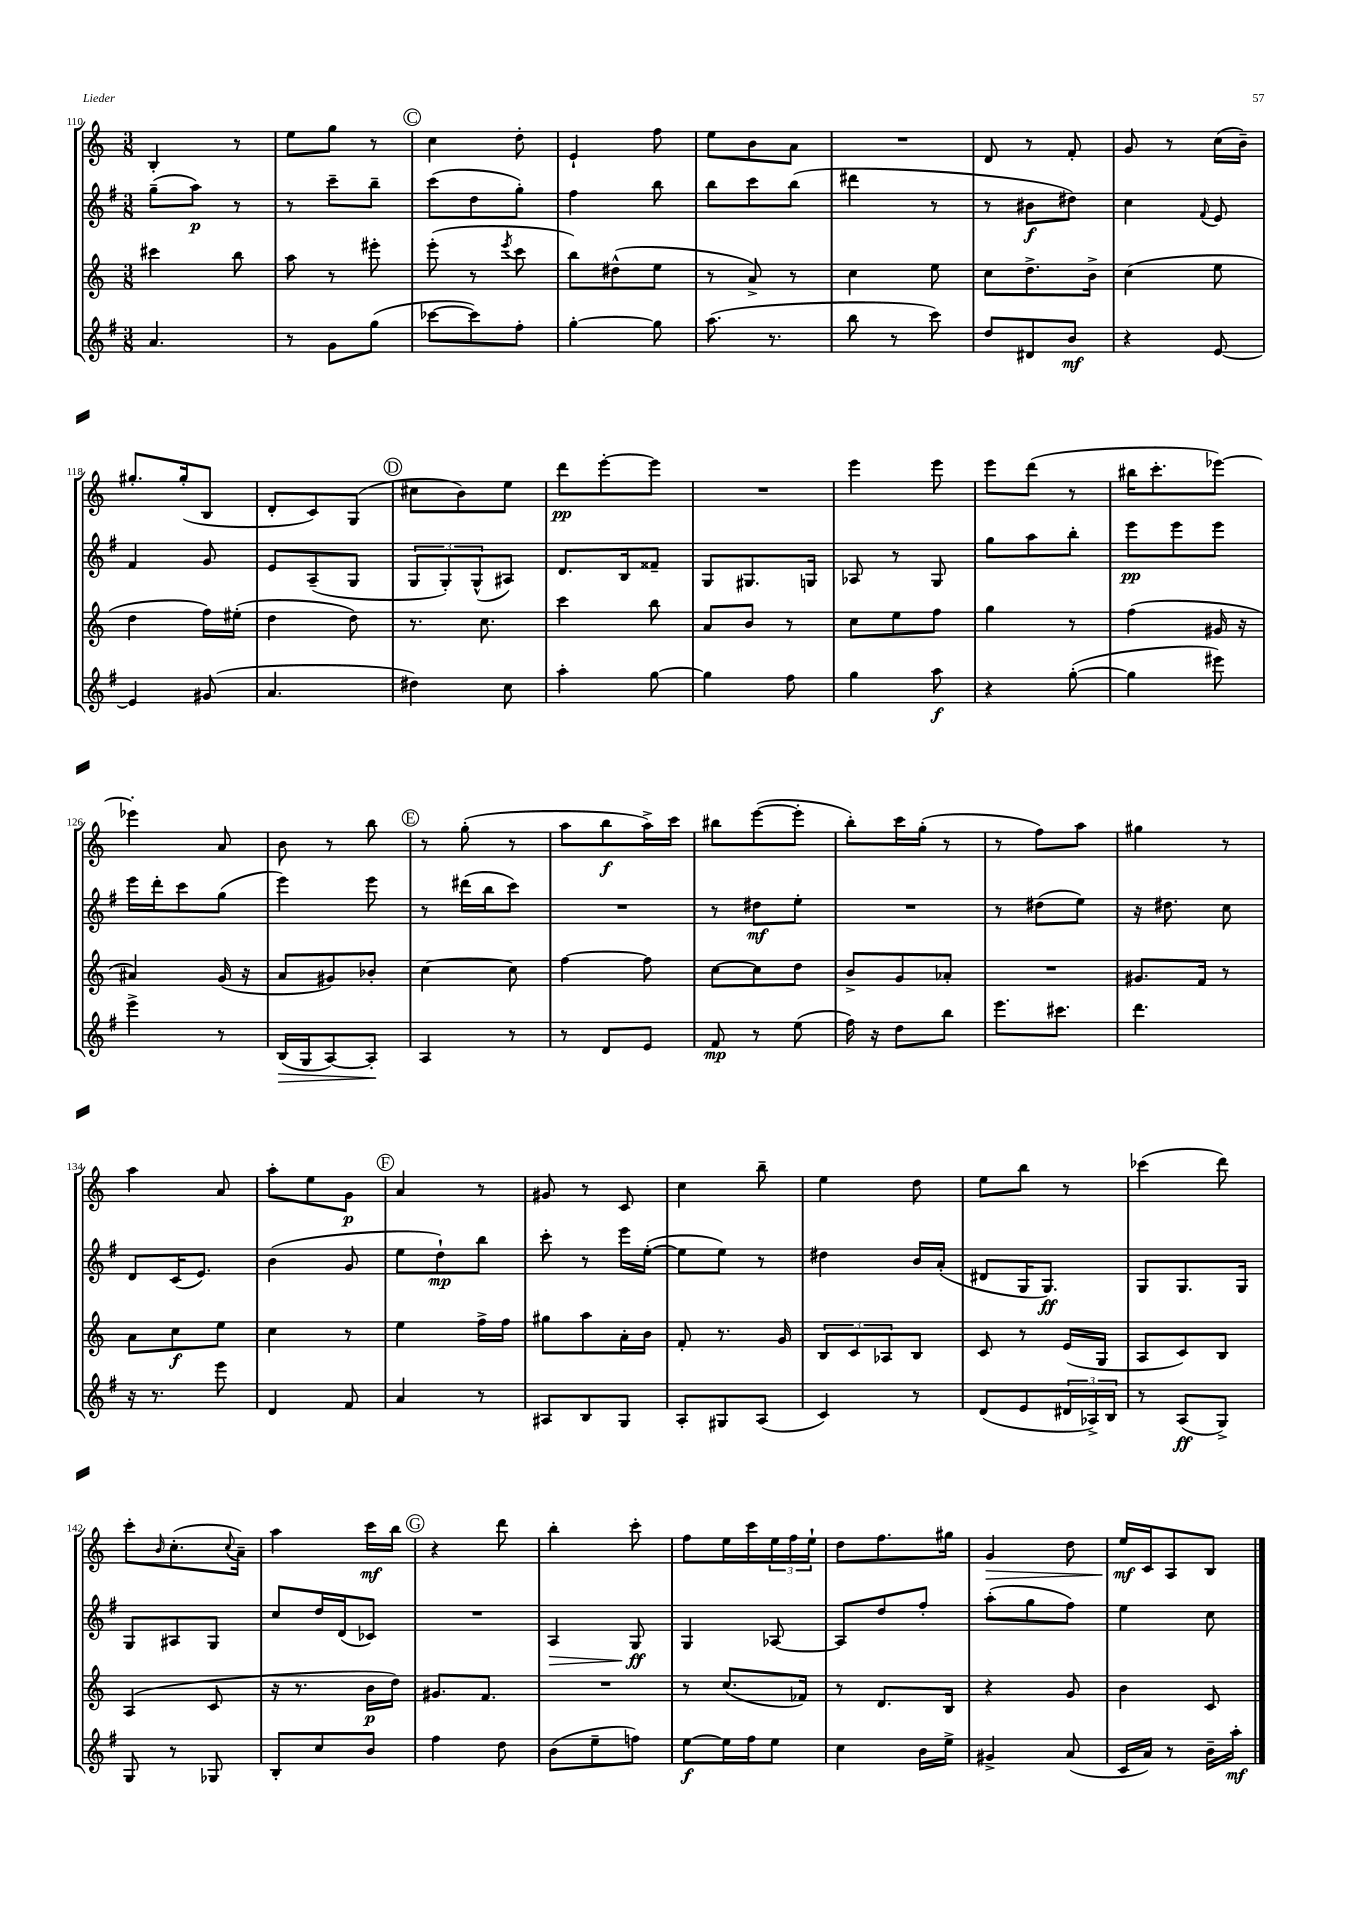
<<
\new StaffGroup <<
\new Staff = "s0" {
    \clef treble \key c \major \numericTimeSignature \time 3/8
    b4-. r8 |
    e''8 g''8 r8 |
    \mark \markup { \circle "C" } c''4 d''8-. |
    e'4-! f''8 |
    e''8 b'8 a'8 |
    R4. |
    d'8 r8 f'8-. |
    g'8 r8 c''16( b'16--) |
    gis''8.-. gis''16-.( b8 |
    d'8-. c'8) g8( |
    \mark \markup { \circle "D" } cis''8 b'8) e''8 |
    d'''8\pp e'''8~-. e'''8 |
    R4. |
    e'''4 e'''8 |
    e'''8 d'''8( r8 |
    bis''16 c'''8.-. ees'''8~) |
    ees'''4-. a'8 |
    b'8 r8 b''8 |
    \mark \markup { \circle "E" } r8 g''8-.( r8 |
    a''8 b''8\f a''16->) c'''16 |
    bis''8 e'''8~( e'''8-. |
    b''8-.) c'''16 g''16-.( r8 |
    r8 f''8) a''8 |
    gis''4 r8 |
    a''4 a'8 |
    a''8-. e''8 g'8\p |
    \mark \markup { \circle "F" } a'4 r8 |
    gis'8 r8 c'8 |
    c''4 b''8-- |
    e''4 d''8 |
    e''8 b''8 r8 |
    ces'''4( d'''8) |
    c'''8-. \grace { b'16 } c''8.-.( \appoggiatura { c''8 } a'16--) |
    a''4 c'''16\mf b''16 |
    \mark \markup { \circle "G" } r4 d'''8 |
    b''4-. c'''8-. |
    f''8 e''16 c'''16 \tuplet 3/2 { e''16 f''16 e''16-! } |
    d''8 f''8. gis''16 |
    g'4\> d''8 |
    e''16\mf\! c'16 a8 b8 \bar "|." |
}
\new Staff = "s1" {
    \clef treble \key g \major \numericTimeSignature \time 3/8
    g''8--( a''8\p) r8 |
    r8 c'''8-- b''8-- |
    \mark \markup { \circle "C" } c'''8( d''8 g''8-.) |
    fis''4 b''8 |
    b''8 c'''8 b''8( |
    dis'''4 r8 |
    r8 bis'8\f dis''8) |
    c''4 \appoggiatura { fis'8 } e'8 |
    fis'4 g'8 |
    e'8 a8--( g8 |
    \mark \markup { \circle "D" } \tuplet 3/2 { g8 g8-.) g8-^( } ais8) |
    d'8. b16 fisis'8-- |
    g8 gis8. g16 |
    aes8 r8 g8 |
    g''8 a''8 b''8-. |
    e'''8\pp e'''8 e'''8 |
    e'''16 d'''16-. c'''8 g''8( |
    e'''4) e'''8 |
    \mark \markup { \circle "E" } r8 dis'''16( b''16 c'''8) |
    R4. |
    r8 dis''8\mf e''8-. |
    R4. |
    r8 dis''8( e''8) |
    r16 dis''8. c''8 |
    d'8 c'16( e'8.) |
    b'4( g'8 |
    \mark \markup { \circle "F" } e''8 d''8-!\mp) b''8 |
    c'''8-. r8 e'''16 e''16~-.( |
    e''8 e''8) r8 |
    dis''4 b'16 a'16-.( |
    dis'8 g16 g8.\ff) |
    g8 g8. g16 |
    g8 ais8 g8 |
    c''8 d''16 d'16( ces'8) |
    \mark \markup { \circle "G" } R4. |
    a4\> g8\ff\! |
    g4 aes8~ |
    aes8 d''8 fis''8-. |
    a''8-.( g''8 fis''8) |
    e''4 c''8 \bar "|." |
}
\new Staff = "s2" {
    \clef treble \key c \major \numericTimeSignature \time 3/8
    cis'''4 b''8 |
    a''8 r8 eis'''8-. |
    \mark \markup { \circle "C" } e'''8-.( r8 \acciaccatura { e'''8 } c'''8 |
    b''8) dis''8-^( e''8 |
    r8 a'8->) r8 |
    c''4 e''8 |
    c''8 d''8.-> b'16-> |
    c''4( e''8 |
    d''4 f''16) eis''16-.( |
    d''4 d''8) |
    \mark \markup { \circle "D" } r8. c''8. |
    c'''4 b''8 |
    a'8 b'8 r8 |
    c''8 e''8 f''8 |
    g''4 r8 |
    f''4( gis'16 r16 |
    ais'4) g'16( r16 |
    a'8 gis'8) bes'8-. |
    \mark \markup { \circle "E" } c''4~ c''8 |
    f''4~ f''8 |
    c''8~ c''8 d''8 |
    b'8-> g'8 aes'8-. |
    R4. |
    gis'8. f'16 r8 |
    a'8 c''8\f e''8 |
    c''4 r8 |
    \mark \markup { \circle "F" } e''4 f''16-> f''16 |
    gis''8 a''8 a'16-. b'16 |
    f'8-. r8. g'16 |
    \tuplet 3/2 { b8 c'8 aes8 } b8 |
    c'8 r8 e'16( g16 |
    a8 c'8) b8 |
    a4( c'8 |
    r16 r8. b'16\p d''16) |
    \mark \markup { \circle "G" } gis'8. f'8. |
    R4. |
    r8 c''8.( fes'16) |
    r8 d'8. b16 |
    r4 g'8 |
    b'4 c'8 \bar "|." |
}
\new Staff = "s3" {
    \clef treble \key g \major \numericTimeSignature \time 3/8
    a'4. |
    r8 g'8 g''8( |
    \mark \markup { \circle "C" } ces'''8~ ces'''8) fis''8-. |
    g''4~-. g''8 |
    a''8.( r8. |
    b''8 r8 c'''8) |
    d''8 dis'8 b'8\mf |
    r4 e'8~ |
    e'4 gis'8( |
    a'4. |
    \mark \markup { \circle "D" } dis''4) c''8 |
    a''4-. g''8~ |
    g''4 fis''8 |
    g''4 a''8\f |
    r4 g''8~-.( |
    g''4 eis'''8) |
    e'''4-> r8 |
    b16\>( g16 a8~) a8-.\! |
    \mark \markup { \circle "E" } a4 r8 |
    r8 d'8 e'8 |
    fis'8\mp r8 e''8( |
    fis''16) r16 d''8 b''8 |
    e'''8. cis'''8. |
    d'''4. |
    r16 r8. e'''8 |
    d'4 fis'8 |
    \mark \markup { \circle "F" } a'4 r8 |
    ais8 b8 g8 |
    a8-. gis8 a8( |
    c'4) r8 |
    d'8( e'8 \tuplet 3/2 { dis'16 aes16->) b16 } |
    r8 a8\ff( g8->) |
    g8 r8 ges8 |
    b8-. c''8 b'8 |
    \mark \markup { \circle "G" } fis''4 d''8 |
    b'8( e''8-- f''8) |
    e''8~\f e''16 fis''16 e''8 |
    c''4 b'16 e''16-> |
    gis'4-> a'8( |
    c'16 a'16) r8 b'16-- a''16-.\mf \bar "|." |
}
>>
>>
\layout { \context { \Score currentBarNumber = #110 } }
